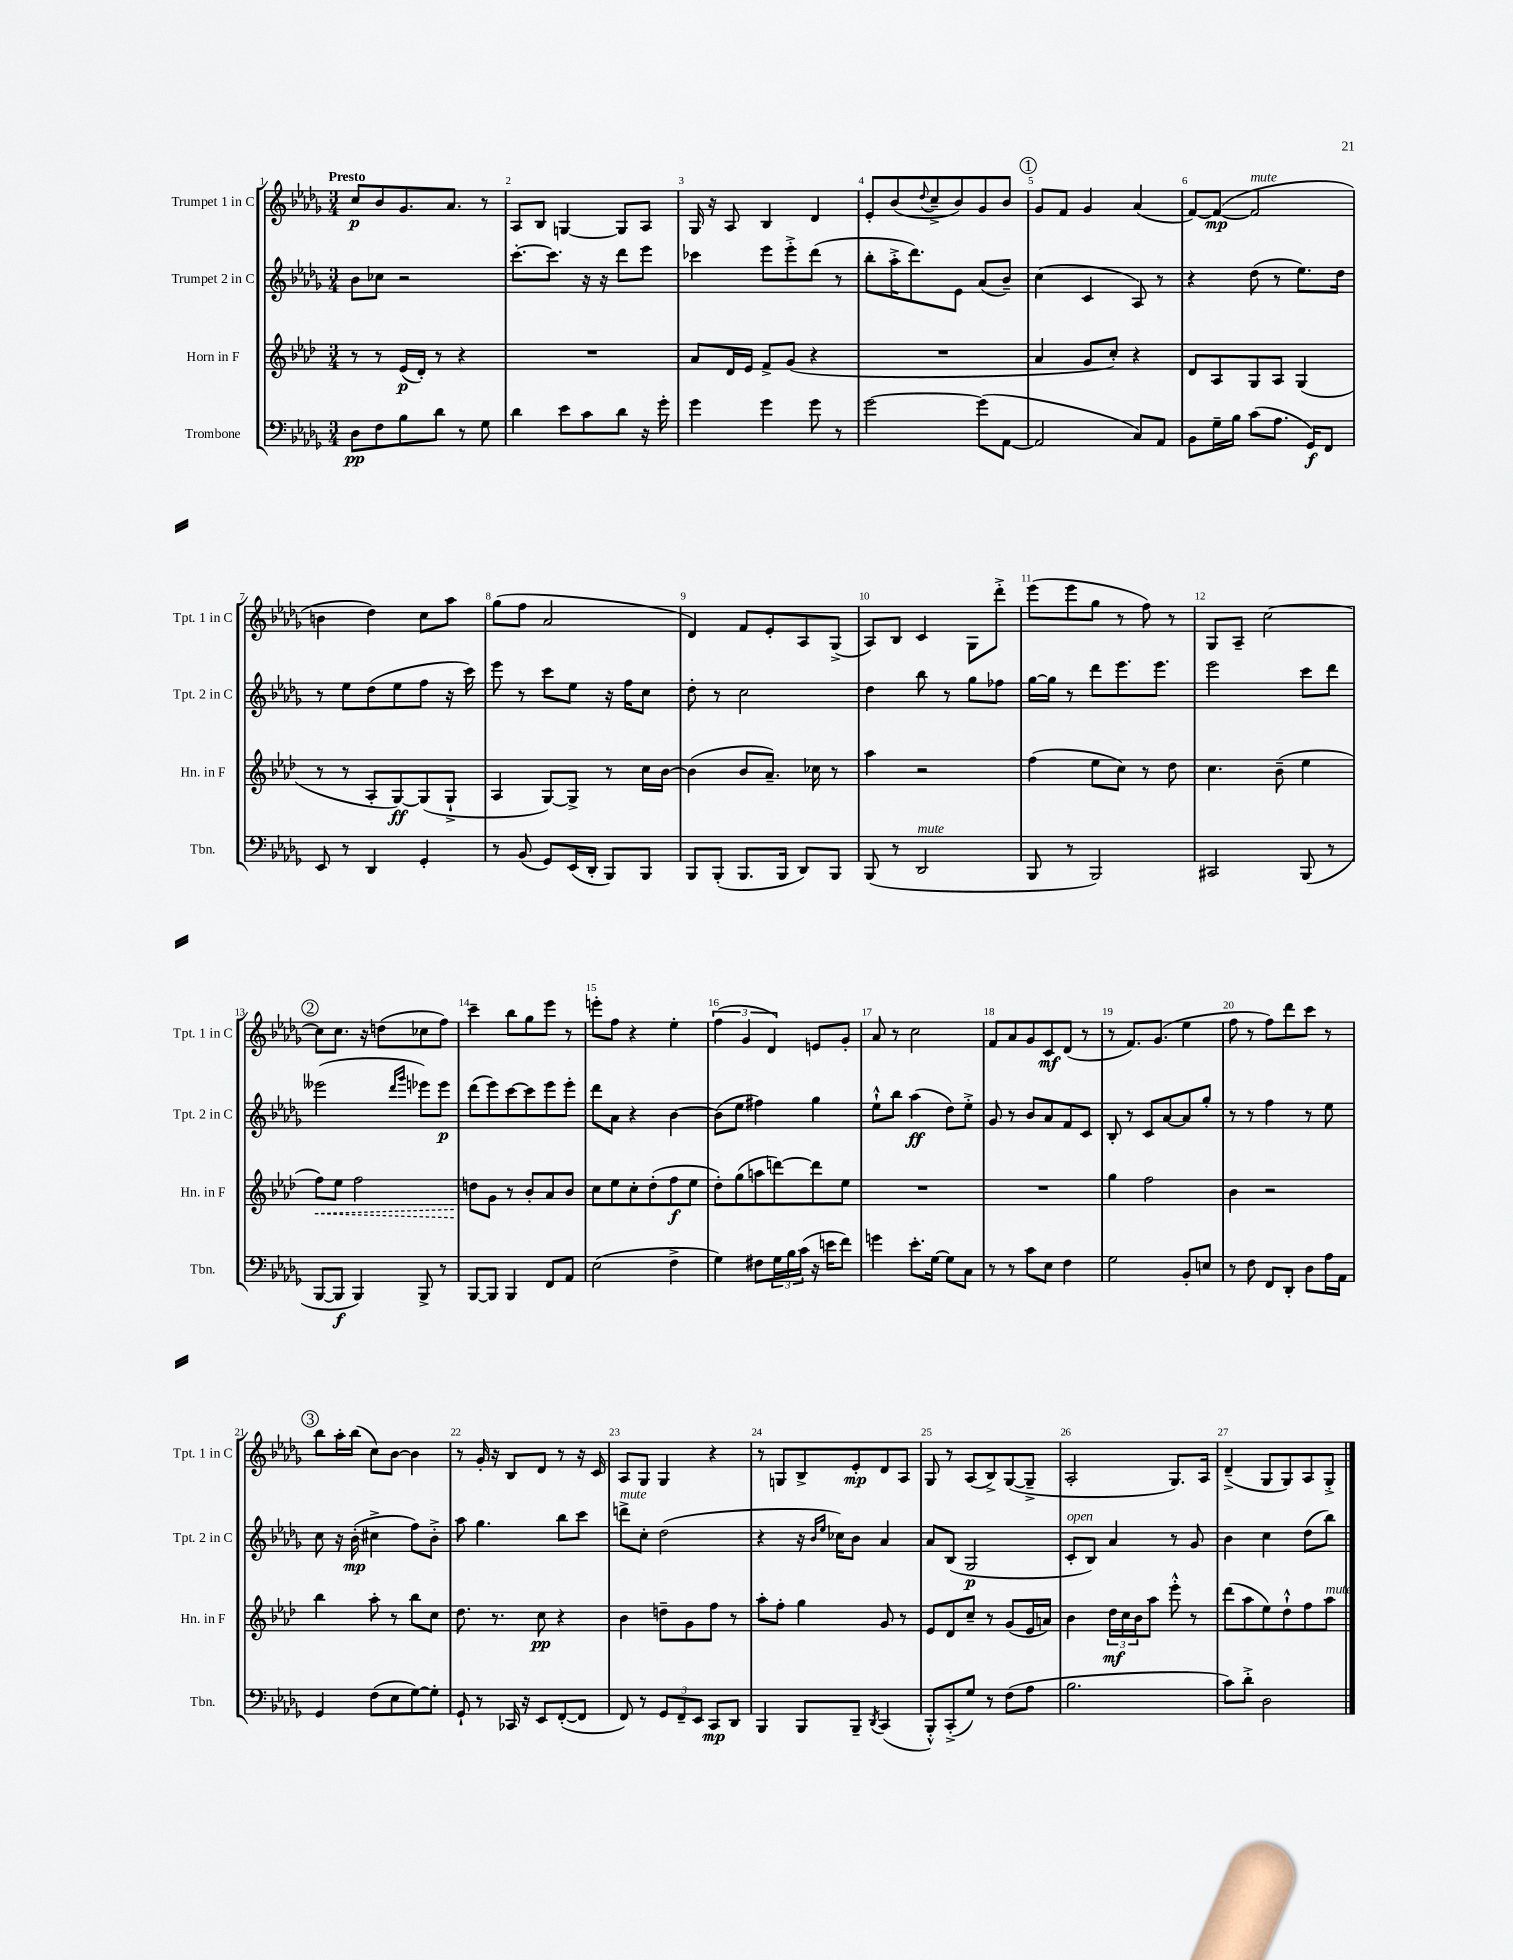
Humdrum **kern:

**kern	**kern	**kern	**kern
*staff4	*staff3	*staff2	*staff1
*clefF4	*clefG2	*clefG2	*clefG2
*k[b-e-a-d-g-]	*k[b-e-a-d-]	*k[b-e-a-d-g-]	*k[b-e-a-d-g-]
*M3/4	*M3/4	*M3/4	*M3/4
8D-\L	8r	8b-\L	8cc/L
8F\	8r	8cc-\J	8b-/
8B-\	(16e-/LL	2r	8.g-/
.	16d-'/JJ)	.	.
8d-\J	8r	.	.
.	.	.	8.a-/J
8r	4r	.	.
8G-\	.	.	8r
=	=	=	=
4d-\	2.r	[8.ccc'\L	8A-/L
.	.	.	8B-/J
.	.	8.ccc\]J	.
8e-\L	.	.	[4G/
8c\	.	16r	.
.	.	16r	.
8d-\J	.	8ddd-\L	8G/]L
16r	.	8eee-\J	8A-/J
16g-'\	.	.	.
=	=	=	=
4g-\	8a-/L	4ccc-\	16G-/
.	.	.	16r
.	16d-/L	.	8A-/
.	16e-/JJ	.	.
4g-\	8f^/L	8eee-\L	4B-/
.	(8g/J	8eee-'^\	.
8g-\	4r	(8ddd-\J	4d-/
8r	.	8r	.
=	=	=	=
[2g-\	2.r	8bb-'\L	8e-'/L
.	.	16aa-'^\K	(8b-/
.	.	8.ddd-\)	.
.	.	.	8qqdd-/
.	.	.	8cc~^/
.	.	8e-\J	8b-/)
(8g-\]L	.	(8a-/L	8g-/
[8AA-\J	.	8b-~/J)	8b-/J
=	=	=	=
2AA-/]	4a-/	(4cc\	8g-/L
.	.	.	8f/J
.	8g/L	4c/	4g-/
.	8cc'/J)	.	.
8C/L)	4r	8A-/)	(4a-/
8AA-/J	.	8r	.
=	=	=	=
8BB-\L	8d-/L	4r	[8f/L)
16G-~\L	8A-/	.	(8f/_J
16B-\JJ	.	.	.
(8c\L	8G/	(8dd-\	2f/]
8.A-\J	8A-/J	8r	.
.	(4G/	8.ee-\L)	.
16GG-/LK)	.	.	.
8FF/J	.	.	.
.	.	16dd-\Jk	.
=	=	=	=
8EE-/	8r	8r	4b\
8r	8r	8ee-\L	.
4DD-/	8A-'/L	(8dd-\	4dd-\)
.	[8G/)	8ee-\	.
4GG-'/	(8G/]	8ff\J	8cc\L
.	8G`^/J	16r	8aa-\J
.	.	16ccc\)	.
=	=	=	=
8r	4A-/	8eee-\	(8gg-\L
(8BB-/	.	8r	8ff\J
8GG-/L)	[8G/L)	8ccc\L	2a-/
(16EE-/L	8G^/]J	8ee-\J	.
16DD-'/JJ	.	.	.
8BBB-/L)	8r	16r	.
.	.	16ff\LK	.
8BBB-/J	16cc\LL	8cc\J	.
.	[16b-\JJ	.	.
=	=	=	=
8BBB-/L	(4b-\]	8dd-'\	4d-/)
(8BBB-'/J	.	8r	.
8.BBB-/L	8b-/L	2cc\	8f/L
.	8.a-~/J)	.	8e-'/
16BBB-/Jk	.	.	.
8DD-/L)	.	.	8A-/
.	16cc-\	.	.
8BBB-/J	8r	.	(8G-^/J
=	=	=	=
(8BBB-/	4aa-\	4dd-\	8A-/L)
8r	.	.	8B-/J
2DD-/	2r	8bb-\	4c/
.	.	8r	.
.	.	8gg-\L	8G-\L
.	.	8ff-\J	8ddd-'^\J
=	=	=	=
8BBB-/	(4ff\	[16gg-\LL	(8eee-\L
.	.	16gg-\]JJ	.
8r	.	8r	8eee-\
2BBB-/)	8ee-\L	8ddd-\L	8gg-\J
.	8cc\J)	8.eee-\	8r
.	8r	.	8ff\)
.	.	8.eee-\J	.
.	8dd-\	.	8r
=	=	=	=
2CC#/	4.cc\	2eee-\	8G-/L
.	.	.	8A-~/J
.	.	.	[2cc\
.	(8b-~\	.	.
(8BBB-/	4ee-\	8ccc\L	.
8r	.	8ddd-\J	.
=	=	=	=
[8BBB-/L	8ff\L)	(2eee--\	8cc\]L
8BBB-/]J	8ee-\J	.	8.cc\J
4BBB-/)	2ff\	.	.
.	.	.	16r
.	.	.	(8dd\L
.	.	16qqddd-/LL	.
.	.	16qqggg-/JJ	.
8BBB-^/	.	8eee-\L)	8cc-\
8r	.	8eee-\J	8ff\J)
=	=	=	=
[8BBB-/L	8dd\L	(8ddd-\L	4ccc~\
8BBB-/]J	8g\J	8eee-\)	.
4BBB-/	8r	[8ccc\	8bb-\L
.	8b-'/L	8ccc\]	8gg-\
8FF/L	8a-/	8eee-\	8eee-\J
8AA-/J	8b-/J	8eee-'\J	8r
=	=	=	=
(2E-\	8cc\L	8ddd-\L	8eee'\L
.	8ee-\	8a-\J	8ff\J
.	8cc'\	4r	4r
.	(8dd-'\	.	.
4F^\	8ff\	[4b-\	4ee-'\
.	8ee-\J	.	.
=	=	=	=
4G-\)	8dd-'\L)	(8b-\]L	(6ff\
.	(8gg\	8ee-\J	.
.	.	.	6g-/
8F#\L	8aa\	4ff#\)	.
.	.	.	6d-/)
24G-\L	[8ddd\)	.	.
24B-\	.	.	.
(24c\JJ	.	.	.
16r	8ddd\]	4gg-\	8e/L
16e\LK	.	.	.
8f\J)	8ee-\J	.	8g-'/J
=	=	=	=
4g\	2.r	8ee-`^^\L	8a-/
.	.	8bb-\J	8r
8.e-'\L	.	(4aa-\	2cc\
[16G-\Jk	.	.	.
8G-\]L	.	8dd-\L)	.
8C\J	.	8ee-'^\J	.
=	=	=	=
8r	2.r	8g-/	8f/L
8r	.	8r	8a-/
8c\L	.	8b-/L	8g-/
8E-\J	.	8a-/	8c/
4F\	.	8f/	(8d-/J
.	.	8c/J	8r
=	=	=	=
2G-\	4gg\	8B-'/	8r
.	.	8r	8.f/L)
.	2ff\	8c/L	.
.	.	.	(8.g-/J
.	.	[8a-/	.
8BB-'/L	.	8a-/]	4ee-\
8E/J	.	8gg-'/J	.
=	=	=	=
8r	4b-\	8r	8ff\
8F\	.	8r	8r
8FF/L	2r	4ff\	8ff\L)
8DD-'/J	.	.	8ddd-\
8D-\L	.	8r	8ccc\J
16A-\L	.	8ee-\	8r
16AA-\JJ	.	.	.
=	=	=	=
4GG-/	4bb-\	8cc\	8bb-\L
.	.	16r	16aa-'\L
.	.	(16b-'\	(16bb-\JJ
(8F\L	8aa-'\	4cc#^\	8cc\L)
8E-\	8r	.	[8b-\J
[8G-\)	8bb-\L	8ff\L)	4b-\]
8G-'\]J	8cc\J	8b-'^\J	.
=	=	=	=
8GG-`/	8.dd-\	8aa-\	8r
8r	.	4.gg-\	16g-'/
.	8.r	.	16r
16CC-/	.	.	8B-/L
16r	.	.	.
8EE-/L	8cc\	.	8d-/J
([8FF'/	4r	8bb-\L	8r
8FF/]J	.	8ccc\J	16r
.	.	.	16c/
=	=	=	=
8FF/)	4b-\	8ddd^\L	8A-/L
8r	.	8cc'\J	8G-/J
12GG-/L	8dd~\L	(2dd-\	4G-/
12FF~/	.	.	.
.	8g\	.	.
12EE-/J	.	.	.
8CC/L	8ff\J	.	4r
8DD-/J	8r	.	.
=	=	=	=
4BBB-/	8aa-'\L	4r	8r
.	8ff'\J	.	8G/L
8BBB-/L	4gg\	16r	8B-^/
.	.	16qqb-/LL	.
.	.	16qqee-/JJ	.
.	.	16cc-\LK)	.
8BBB-~/J	.	8b-\J	8e-'/
8qDD-/	.	.	.
(4CC/	8g/	4a-/	8d-/
.	8r	.	8A-/J
=	=	=	=
8BBB-'^^/L)	8e-/L	8a-/L	8G-/
(8CC'^/	8d-/	(8B-/J	8r
8G-/J)	8cc~/J	2G-/	(8A-/L
8r	8r	.	8B-^/)
(8F\L	(8g/L	.	([8G-/
8A-\J	16e-/L	.	8G-~^/]J
.	16a/JJ)	.	.
=	=	=	=
2.B-\	4b-\	8c'/L	2A-'/
.	.	8B-/J)	.
.	24dd-\LL	4a-/	.
.	24cc\	.	.
.	24b-\J	.	.
.	8aa-\J	.	.
.	8eee-'^^\	8r	8.G-/L)
.	8r	8g-/	.
.	.	.	16A-/Jk
=	=	=	=
8c\L)	(8ddd-\L	4b-\	(4d-~^/
8d-'^\J	8aa-\	.	.
2D-\	8ee-\)	4cc\	8G-/L
.	8dd-`^^\	.	8G-/)
.	8ff\	(8dd-\L	8A-/
.	8aa-\J	8bb-\J)	8G-'^/J
==	==	==	==
*-	*-	*-	*-
